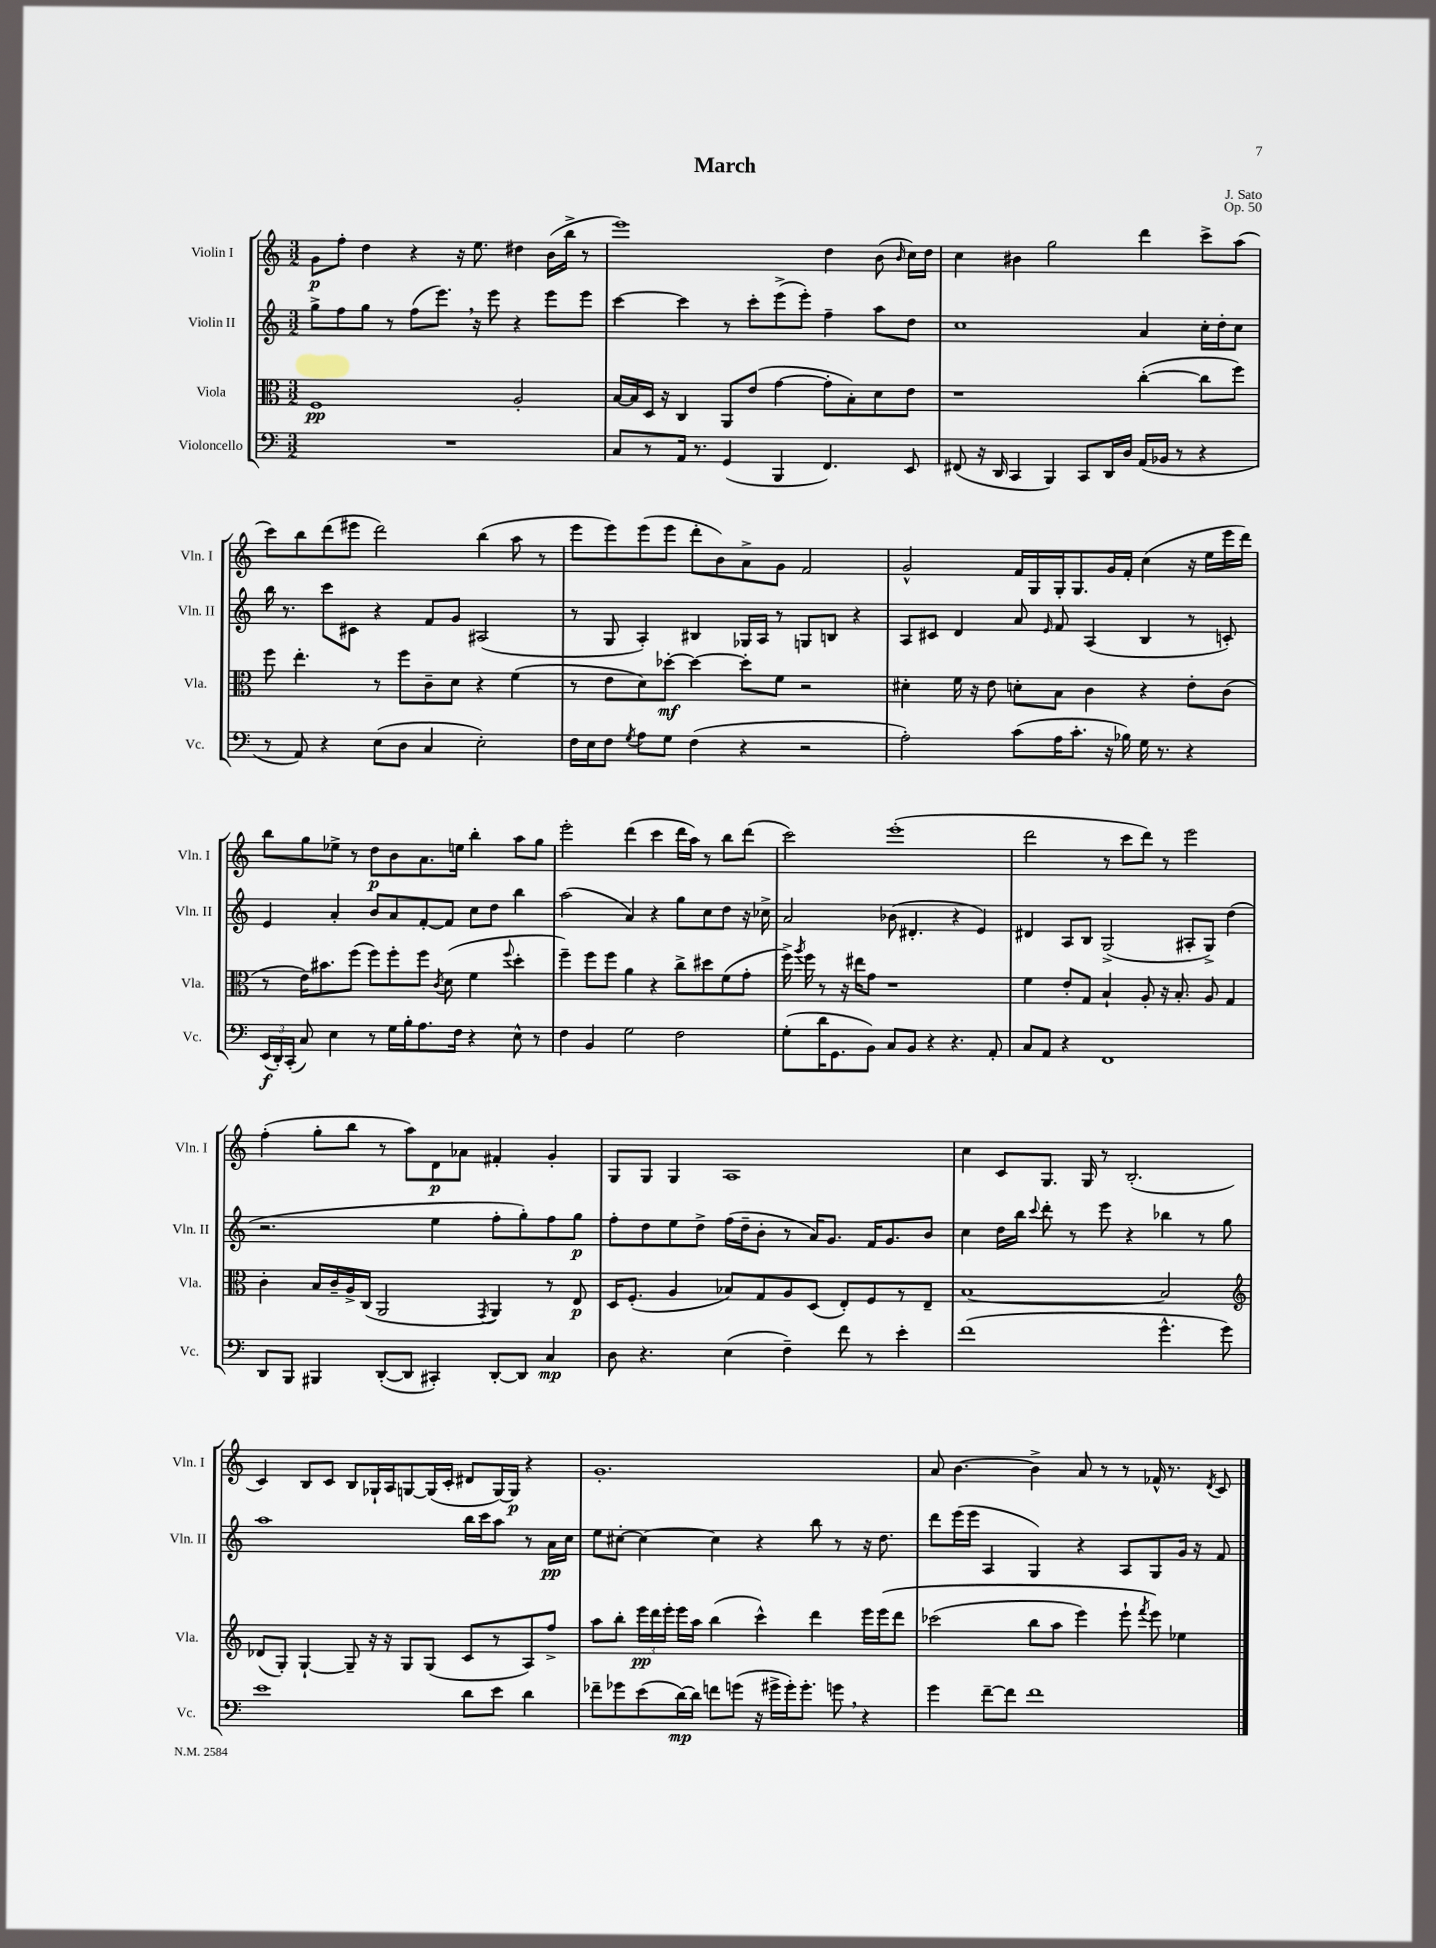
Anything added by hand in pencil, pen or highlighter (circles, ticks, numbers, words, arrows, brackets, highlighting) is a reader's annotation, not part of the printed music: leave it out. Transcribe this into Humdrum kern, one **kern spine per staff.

**kern	**kern	**kern	**kern
*staff4	*staff3	*staff2	*staff1
*clefF4	*clefC3	*clefG2	*clefG2
*k[]	*k[]	*k[]	*k[]
*M3/2	*M3/2	*M3/2	*M3/2
1.r	1F	8gg^	8g
.	.	8ff	8ff'
.	.	8gg	4dd
.	.	8r	.
.	.	(8ff	4r
.	.	8.eee)	.
.	.	.	16r
.	.	16r	8.ee
.	.	8eee	.
.	2A'	4r	4dd#
.	.	8eee	(16b
.	.	.	16bb^
.	.	8eee	8r
=	=	=	=
8C	[16B	[4ccc	1eee)
.	16B]	.	.
8r	16D	.	.
.	16r	.	.
16AA	4C	4ccc]	.
8.r	.	.	.
(4GG	8AA	8r	.
.	(8e	8ccc'	.
4BBB	[4g	(8eee^	.
.	.	8eee')	.
4.FF)	8g']	4ff~	4dd
.	8B')	.	.
.	8d	8aa	(8b
.	.	.	16qqb
8EE	8e	8dd	16cc)
.	.	.	16dd
=	=	=	=
(8FF#	1r	1cc	4cc
16r	.	.	.
16DD	.	.	.
4CC	.	.	4b#
4BBB)	.	.	2gg
8CC	.	.	.
16DD	.	.	.
16D	.	.	.
(16AA	([4cc'	4a	4ddd
16BB-	.	.	.
8r	.	.	.
4r	8cc]	16cc'	8ccc^
.	.	16dd'	.
.	8ff)	8cc	(8aa
=	=	=	=
8r	8ff	16bb	8ccc)
.	.	8.r	.
8AA)	4.ee'	.	8bb
4r	.	8ccc	(8ddd
.	.	8c#	8eee#
(8E	8r	4r	2ddd)
8D	8ff	.	.
4C	8c~	8f	.
.	8d	8g	.
2E')	4r	(2A#	(4bb
.	(4f	.	8aa
.	.	.	8r
=	=	=	=
16F	8r	8r	8eee
16E	.	.	.
8F	8e	8G	8eee)
8qG	.	.	.
8A	8d)	4A')	(8eee
8G	[8dd-'	.	8eee
(4F	4dd-_	4B#	8ddd'
.	.	.	8b)
4r	8dd-']	16G-	8a^
.	.	16A	.
.	8f	8r	8g
2r	2r	8G	2f
.	.	8B	.
.	.	4r	.
=	=	=	=
2A')	4d#'	8A	2g^^
.	.	8c#	.
.	16f	4d	.
.	16r	.	.
.	8e	.	.
(8c	8d'	8a	16f
.	.	.	16G
.	.	16qqe	.
16A	8B	8f	16G'
8.c'	.	.	8.G
.	4c	(4A	.
16r	.	.	16g
16B-)	.	.	16f'
16G	4r	4B	(4cc
8.r	.	.	.
4r	8e'	8r	16r
.	.	.	16ee
.	(8c	8c')	16eee
.	.	.	16ddd)
=	=	=	=
(24EE	8r	4e	8bb
24DD')	.	.	.
(24CC'	.	.	.
8C)	16e)	.	8gg
.	8.b#	.	.
4E	.	4a'	8ee-^
.	(8ff	.	8r
8r	8ff)	8b	8dd
16G	8ff'	8a	8b
16B'	.	.	.
8.A	8ff	[8f'	8.a
.	8qc	.	.
.	(8d	8f]	.
16F	.	.	16ee
4r	4f	8cc	4bb'
.	.	8dd	.
.	8qqff	.	.
8E^^	4dd'	4bb	8aa
8r	.	.	8gg
=	=	=	=
4F	4ff~)	(2aa	2eee'
4BB	8ff	.	.
.	8ff	.	.
2G	4a	4a)	(4ddd
.	4r	4r	4ccc
2F	8cc^	8gg	16ddd
.	.	.	16aa)
.	8dd#	8cc	8r
.	(8f	8dd	8bb
.	8g'	16r	(8ddd
.	.	16cc-^	.
=	=	=	=
(8G'	16ff^)	2a	2ccc)
.	8qaa	.	.
.	16ff	.	.
16d	8r	.	.
8.GG	.	.	.
.	16r	.	.
.	16ee#	.	.
8BB)	8g	.	.
8C	1r	(8b-	(1eee'
8BB	.	4.d#'	.
4r	.	.	.
4.r	.	4r	.
.	.	4e)	.
8AA'	.	.	.
=	=	=	=
8C	4f	4d#	2ddd
8AA	.	.	.
4r	8e'	8A	.
.	8G	8B	.
1FF	4B`	(2G^	8r
.	.	.	8ccc
.	8A'	.	8ddd)
.	16r	.	8r
.	8.B'	.	.
.	.	8A#'	2eee
.	8A	8G^)	.
.	4G	(4dd	.
=	=	=	=
8DD	4c'	2.r	(4ff'
8BBB	.	.	.
4BBB#	16B	.	8gg'
.	16c~	.	.
.	16A^	.	8bb
.	(16C	.	.
([8DD'	2AA	.	8r
8DD]	.	.	8aa)
4CC#')	.	4ee	8d
.	.	.	8a-
.	8qGG	.	.
[8DD'	4AA)	8ff'	4f#'
8DD]	.	8gg')	.
4C	8r	8ff	4g'
.	8E	8gg	.
=	=	=	=
8D	16D	8ff'	8G
.	(8.F'	.	.
4.r	.	8dd	8G
.	4A	8ee	4G
.	.	8dd^	.
(4E	8B-)	(16ff	1A
.	.	16dd~	.
.	8G	8b'	.
4F~)	8A	8r	.
.	(8D	16a)	.
.	.	8.g	.
8f	8E')	.	.
8r	8F	16f	.
.	.	8.g	.
4e'	8r	.	.
.	8E~	8b	.
=	=	=	=
(1f	[1B	4cc	4cc
.	.	16dd	8c
.	.	16bb	.
.	.	8qqccc	.
.	.	8ddd'	8.G
.	.	8r	.
.	.	.	16G
.	.	8eee	8r
.	.	4r	(2.B'
4.g^^	2B]	4bb-	.
.	.	8r	.
8g)	.	8gg	.
=	=	=	=
*	*clefG2	*	*
1e	(8d-	1aa	4c)
.	8G')	.	.
.	[4G`	.	8B
.	.	.	8c
.	8G~]	.	8B
.	16r	.	16G-`
.	16r	.	16A
.	8G	.	[8G
.	(8G	.	(16G]
.	.	.	16c'
8d	8c	16bb	8d#
.	.	16ccc	.
8e	8r	8aa	[16G)
.	.	.	16G]
4d	8A)	8r	4r
.	8ff^	16a	.
.	.	16cc	.
=	=	=	=
8f-~	8aa	8ee	1.g'
8g-	8bb'	[8cc#'	.
(8e	24eee	4cc#_	.
.	24ddd	.	.
.	24eee'	.	.
[16d)	16eee	.	.
16d]	16aa	.	.
8f	(4bb	4cc#]	.
(8g	.	.	.
16r	4ccc^^)	4r	.
16g#^	.	.	.
16g#')	.	.	.
8.g#'	.	.	.
.	4ddd	8bb	.
8g	.	8r	.
4r	16eee	16r	.
.	&(16eee	8.dd	.
.	8ddd	.	.
=	=	=	=
4g	(2ccc-	8ddd	8a
.	.	(16eee	[4.b
.	.	16eee	.
[8f~	.	4A	.
8f]	.	.	.
1f	8bb	4G)	4b^]
.	8aa	.	.
.	4eee)	4r	8a
.	.	.	8r
.	8eee`	8A	8r
.	8qfff	.	.
.	8eee&)	8G	16f-^^
.	.	.	8.r
.	4ee-	16g	.
.	.	16r	.
.	.	.	8qd
.	.	8f	8c
==	==	==	==
*-	*-	*-	*-
